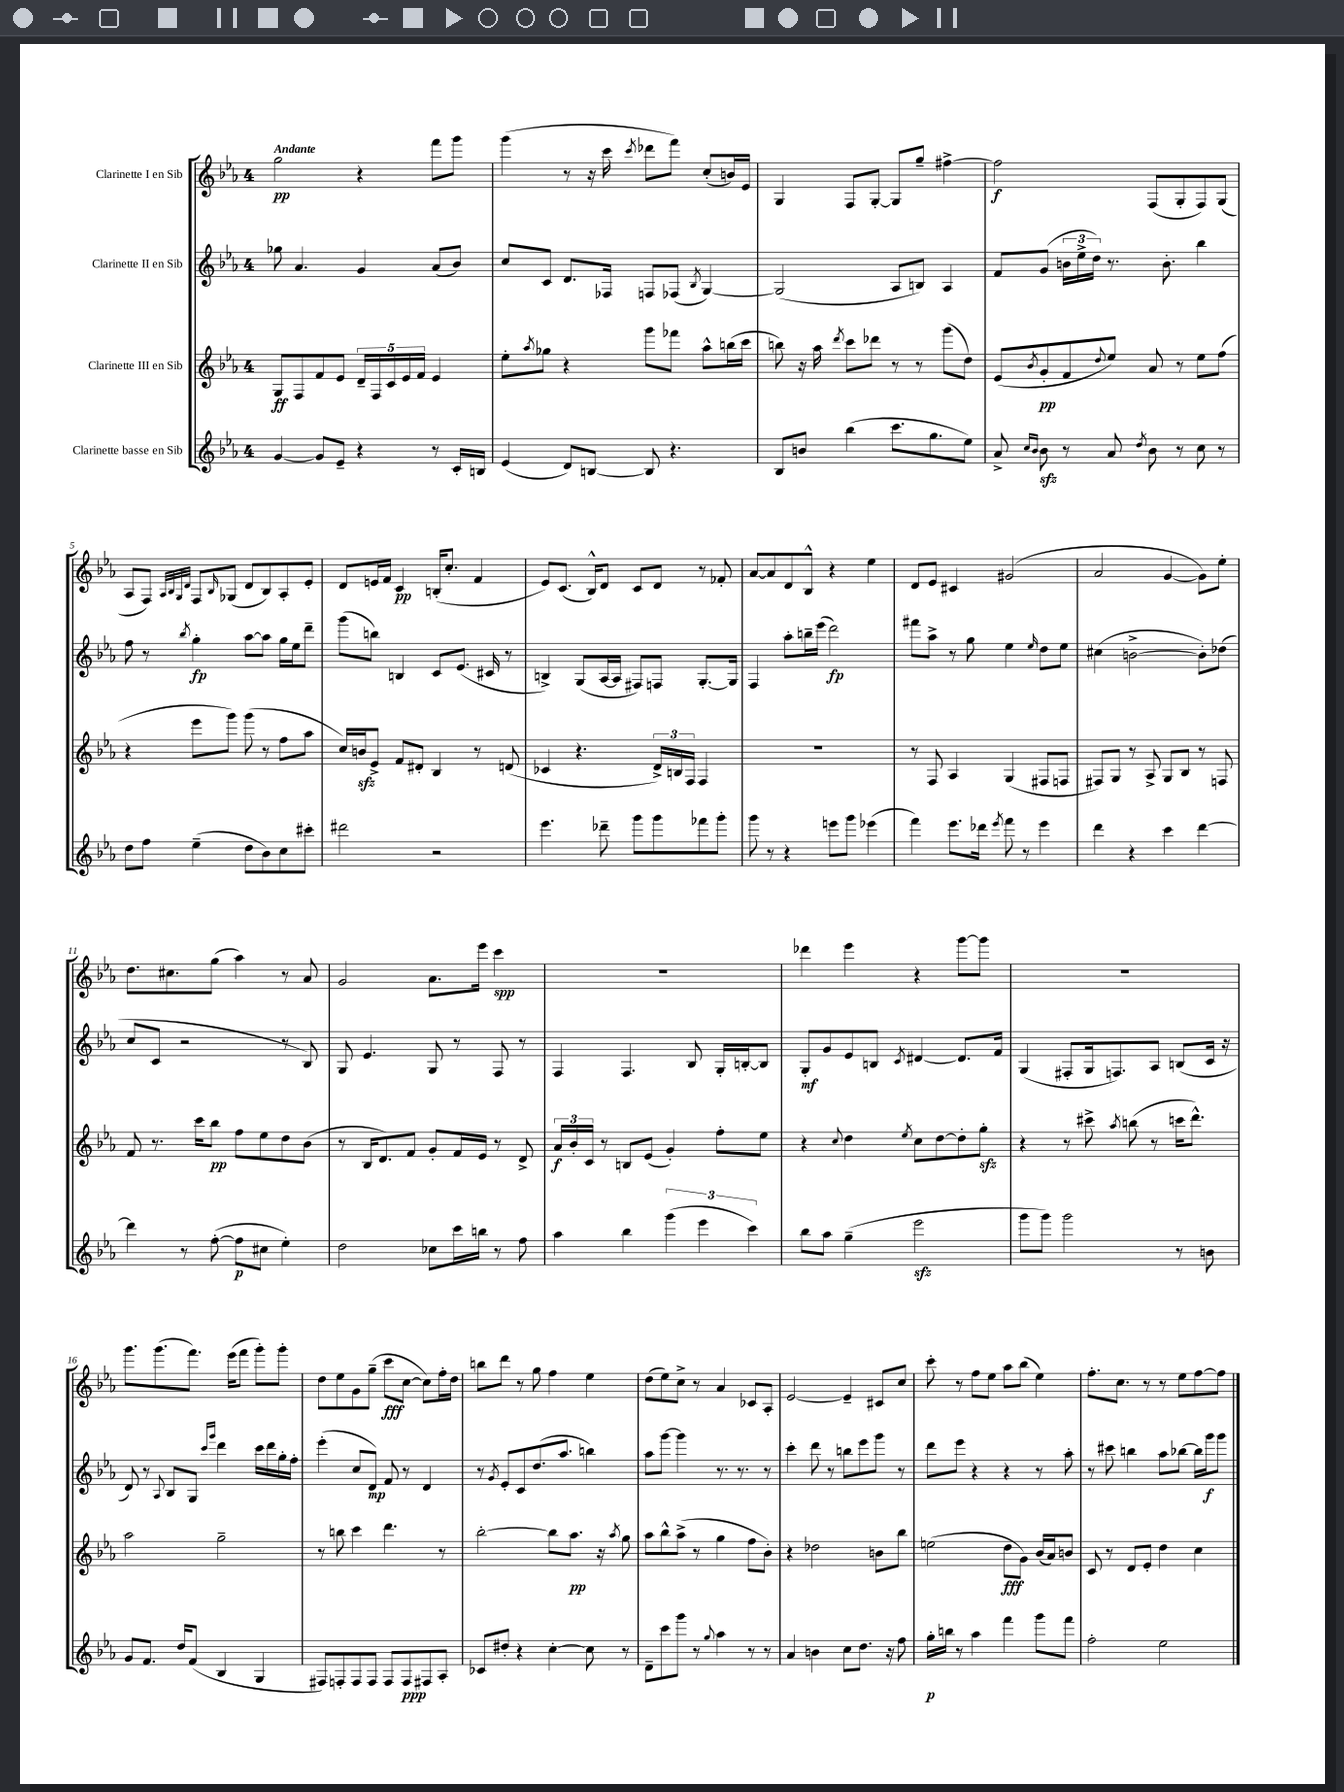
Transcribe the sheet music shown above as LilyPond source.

<<
\new StaffGroup <<
\new Staff = "s0" \with { instrumentName = "Clarinette I en Sib" } {
    \clef treble \key ees \major \once \override Staff.TimeSignature.style = #'single-digit \time 4/4 \tempo "Andante"
    g''2\pp r4 f'''8 g'''8 |
    g'''4( r8 r16 c'''16 \acciaccatura { c'''8 } des'''8 f'''8) c''8-.( b'16) ees'16 |
    g4 f8 g8~-. g8 g''8-- fis''4~-> |
    fis''2\f f8( g8-. f8) g8( |
    aes8 f8) \grace { aes32 bes32 g32 d'32 } f8 \grace { bes16 } ges8( d'8 bes8) aes8-. ees'8-. |
    d'8 e'16 f'16 c'4\pp b16-.( c''8.-. f'4 |
    ees'8) c'8.( bes16-^) d'8 c'8 d'8 r8 fes'8-. |
    aes'8~ aes'8 d'8 bes8-^ r4 ees''4 |
    d'8 ees'8 cis'4 gis'2( |
    aes'2 g'4~ g'8) ees''8-. |
    d''8. cis''8. g''8( aes''4) r8 aes'8 |
    g'2 aes'8. ees'''16 c'''4\spp |
    R1 |
    des'''4 ees'''4 r4 g'''8~ g'''8 |
    R1 |
    g'''8. g'''8.( f'''8.) ees'''16( f'''8 g'''8-.) g'''8-. |
    d''8 ees''8 g'8 g''8--( c'''8\fff c''8~ c''8) f''16-. d''16 |
    b''8 d'''8 r8 g''8 f''4 ees''4 |
    d''8( ees''8) c''8-> r8 aes'4 ces'8 aes8-. |
    ees'2~ ees'4-- cis'8 c''8 |
    c'''8-. r8 f''8 ees''8 aes''8 bes''8( ees''4) |
    f''8.-. c''8. r8 r8 ees''8 f''8~ f''8 \bar "|." |
}
\new Staff = "s1" \with { instrumentName = "Clarinette II en Sib" } {
    \clef treble \key ees \major \once \override Staff.TimeSignature.style = #'single-digit \time 4/4
    ges''8 aes'4. g'4 aes'8( bes'8) |
    c''8 c'8 d'8. fes16 f8 fes8( \acciaccatura { bes8 } g4~) |
    g2( aes8 b8) aes4 |
    f'8 g'8( \tuplet 3/2 { b'16 ees''16-> d''16) } r8. b'8.-. bes''4 |
    f''8 r8 \acciaccatura { bes''8 } g''4-.\fp aes''8~ aes''8 g''16 ees''16 d'''8-- |
    g'''8( b''8) b4 c'8 ees'8.( cis'16 r8 |
    b4->) g8( aes16~ aes16 fis8) f8 g8.~-. g16 |
    f4 aes''8-. b''16-- ees'''16( d'''2\fp) |
    fis'''8 aes''8-> r8 g''8 ees''4 \grace { ees''16 } d''8 ees''8 |
    cis''4( b'2~-> b'8-.) des''8( |
    c''8 c'8 r2 r8 bes8) |
    g8 ees'4. g8 r8 f8 r8 |
    f4 f4. bes8 g16-. b16~-. b8 |
    g8-.\mf g'8 ees'8 b8 \acciaccatura { c'8 } dis'4~ dis'8. f'16 |
    g4( fis8-. g16 f8.) aes8 b8( c'16 r16 |
    d'8) r8 \appoggiatura { aes8 } bes8 g8 \grace { c'''16 g'''16 } d'''4 c'''16 d'''16 g''16-. f''16-. |
    ees'''4-.( c''8 d'8\mp) f'8 r8 d'4 |
    r8 \acciaccatura { g'8 } ees'8-. c'8 d''8.( aes''8. b''4) |
    aes''8 g'''8~ g'''4 r8. r8. r8 |
    c'''4-. d'''8 r8 b''8 ees'''8 g'''8 r8 |
    d'''8 ees'''8 r4 r4 r8 aes''8-. |
    r8 cis'''8 b''4 aes''8 bes''8~ bes''16 g'''16\f g'''8 \bar "|." |
}
\new Staff = "s2" \with { instrumentName = "Clarinette III en Sib" } {
    \clef treble \key ees \major \once \override Staff.TimeSignature.style = #'single-digit \time 4/4
    g8\ff f8 f'8 ees'8 \tuplet 5/4 { d'16-- f16 c'16 ees'16 f'16 } ees'4 |
    ees''8-. \acciaccatura { aes''8 } ges''8 r4 g'''8 fes'''8 aes''8-^ b''16( c'''16 |
    b''8) r16 aes''16 \acciaccatura { d'''8 } c'''8 des'''8 r8 r8 g'''8( d''8) |
    ees'8( \acciaccatura { bes'8 } g'8-.\pp f'8 \appoggiatura { d''8 } ees''8) aes'8 r8 ees''8 f''8( |
    r4 ees'''8 g'''8) g'''8( r8 f''8 aes''8 |
    c''16) b'16\sfz ees'8-> f'8 dis'8-. bes4 r8 d'8( |
    ces'4 r4. \tuplet 3/2 { d'16->) b16 f16 } f4 |
    R1 |
    r8 f8 aes4 g4( fis8 f8 |
    fis8) g8 r8 aes8-> g8 bes8 r8 f8 |
    f'8 r8. c'''16 bes''8\pp f''8 ees''8 d''8 bes'8( |
    r8 bes16 d'8.) f'8 g'8-. f'16 ees'16 r8 d'8-> |
    \tuplet 3/2 { aes'16\f bes'16-. c'16 } r8 b8 ees'8( g'4-.) f''8-. ees''8 |
    r4 \appoggiatura { c''8 } d''4 \acciaccatura { ees''8 } c''8 d''8~ d''8-. g''8-.\sfz |
    r4 r8 cis'''8-> \acciaccatura { aes''8 } b''8( r8 c'''16 d'''8.-^) |
    aes''2 g''2-- |
    r8 b''8 c'''4 d'''4. r8 |
    bes''2~-. bes''8 aes''8.\pp r16 \acciaccatura { aes''8 } g''8 |
    aes''8 bes''8-^ aes''8->( r8 g''4 f''8 bes'8-.) |
    r4 des''2 b'8 bes''8 |
    e''2( d''8\fff g'8) bes'16( aes'16) b'8 |
    c'8 r8 d'8 ees'8-. d''4 c''4 \bar "|." |
}
\new Staff = "s3" \with { instrumentName = "Clarinette basse en Sib" } {
    \clef treble \key ees \major \once \override Staff.TimeSignature.style = #'single-digit \time 4/4
    g'4~ g'8 ees'8-- r4 r8 c'16-. b16 |
    ees'4( d'8) b8~ b8 r4. |
    bes8 b'8 bes''4( c'''8. g''8. ees''8) |
    aes'8-> \grace { c''16 bes'16 } bes'8\sfz r8 aes'8 \acciaccatura { d''8 } bes'8 r8 c''8 r8 |
    d''8 f''8 ees''4--( d''8 bes'8) c''8 cis'''8-. |
    dis'''2 r2 |
    ees'''4. des'''8-- g'''8 g'''8 fes'''8 g'''8-. |
    g'''8 r8 r4 e'''8 g'''8 ees'''4( |
    f'''4) ees'''8. des'''16 \acciaccatura { ees'''8 } f'''8 r8 ees'''4 |
    d'''4 r4 c'''4 d'''4~ |
    d'''4 r8 f''8~-.( f''8\p cis''8 ees''4-.) |
    d''2 ces''8 c'''16 b''16 r8 f''8 |
    aes''4 bes''4 \tuplet 3/2 { g'''4( ees'''4 c'''4) } |
    bes''8 aes''8 g''4--( ees'''2\sfz |
    g'''8 g'''8) g'''2 r8 b'8 |
    g'8 f'8. d''16 f'8( bes4 g4 |
    fis8) f8-. f8 f8 f8 f8\ppp fis8 aes8-. |
    ces'8 dis''8-. r4 c''4~-. c''8 r8 |
    d'8-- c'''8 g'''8 r8 \appoggiatura { g''8 } aes''4 r8 r8 |
    aes'4 b'4 c''8 d''8. r16 f''8 |
    g''16-.\p b''16 r8 aes''4 f'''4 g'''8 f'''8 |
    f''2-. ees''2 \bar "|." |
}
>>
>>
